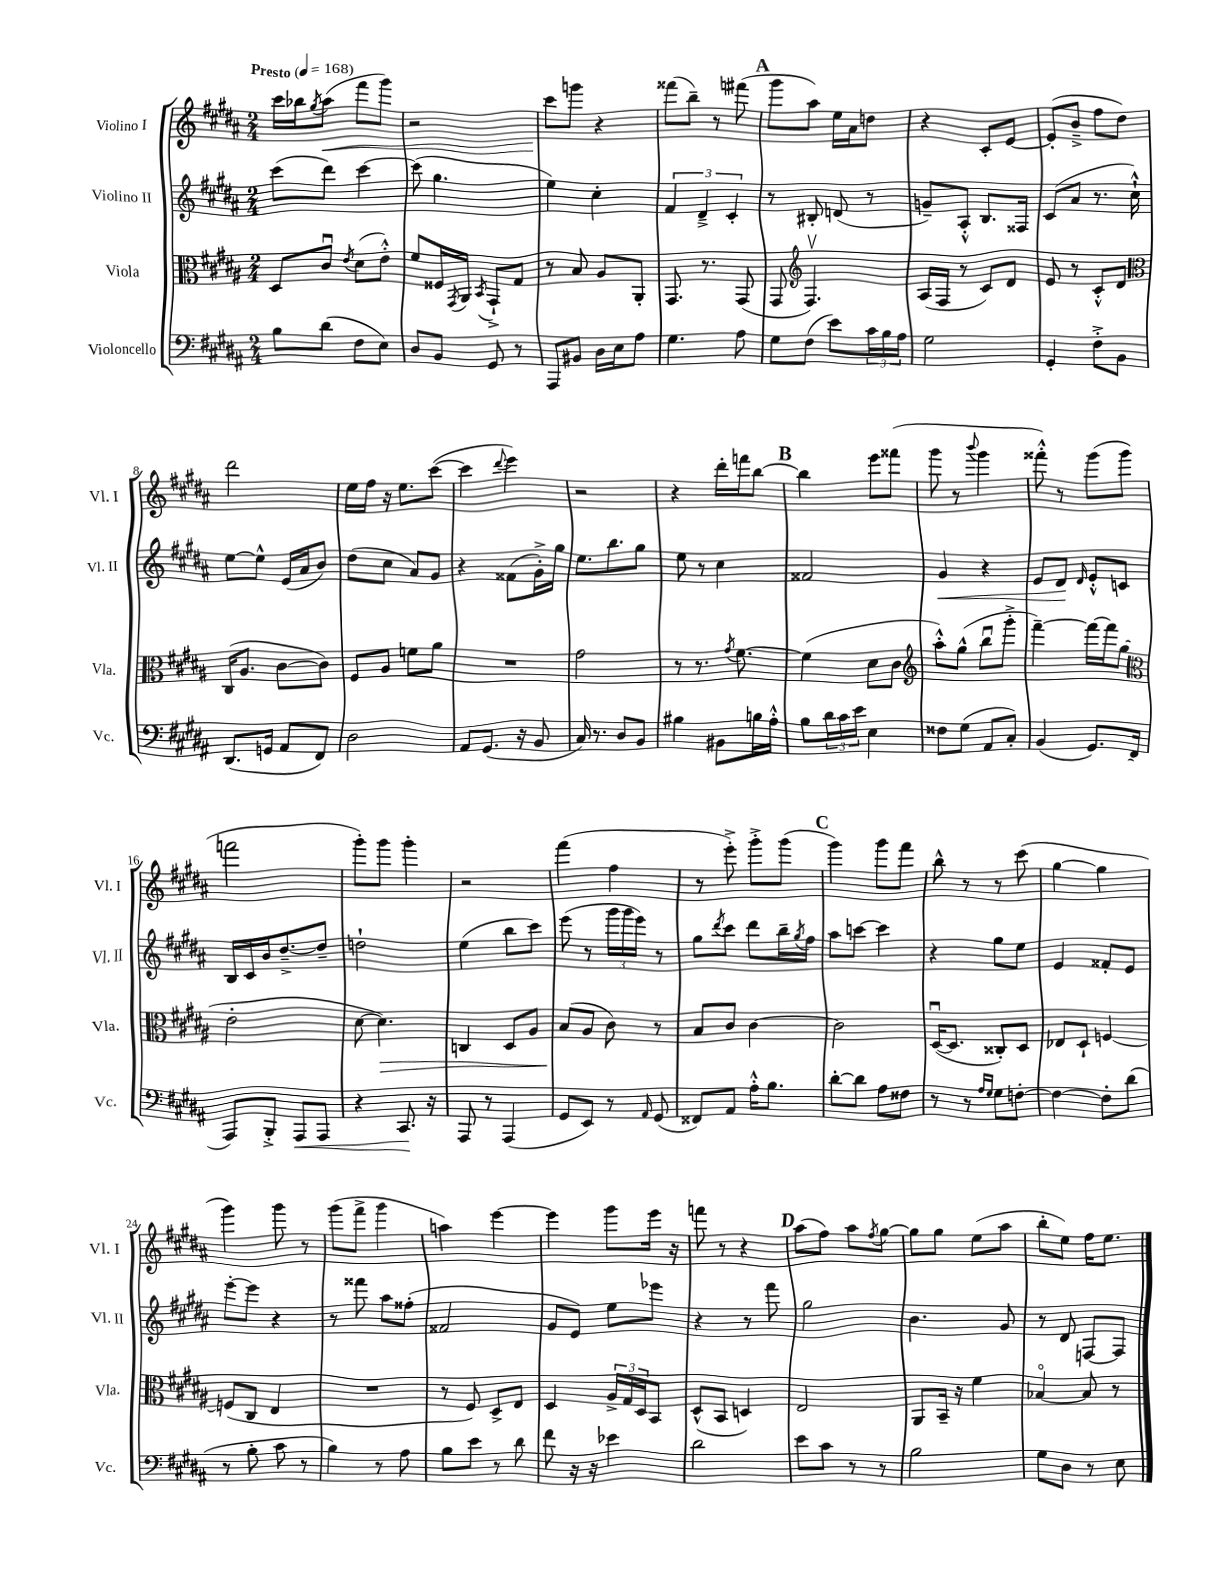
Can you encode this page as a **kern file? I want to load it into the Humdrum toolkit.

**kern	**kern	**kern	**kern
*staff4	*staff3	*staff2	*staff1
*clefF4	*clefC3	*clefG2	*clefG2
*k[f#c#g#d#a#]	*k[f#c#g#d#a#]	*k[f#c#g#d#a#]	*k[f#c#g#d#a#]
*M2/4	*M2/4	*M2/4	*M2/4
*MM168	*MM168	*MM168	*MM168
8B\L	8D#/L	(8ccc#\L	16ccc#\LL
.	.	.	16bb-\J
.	.	.	8qgg#/
(8d#\J	8c#u/J	8ddd#\J)	(8aa#\J
.	8qe/	.	.
8F#\L	(8d#\L	[4ccc#\	8fff#\L
8E\J)	8e'^^\J)	.	8ggg#\J)
=	=	=	=
8D#/L	8f#/L	(8ccc#\]	2r
8BB/J	16F##/L	4.gg#\	.
.	8qGG#/	.	.
.	16AA#/JJ	.	.
.	8qBB/	.	.
8GG#/	8GG#`^/L	.	.
8r	8G#/J	.	.
=	=	=	=
8AAA#/L	8r	4ee\)	8ccc#\L
8BB#/J	8B/	.	8ggg\J
16D#\LL	8A#/L	4cc#'\	4r
16E\J	.	.	.
8A#\J	8AA#'/J	.	.
=	=	=	=
4.G#\	8.GG#/	6f#/	(8fff##\L
.	.	.	8bb~\J)
.	.	6d#~^/	.
.	8.r	.	.
.	.	.	8r
.	.	6c#'/	.
8A#\	(8GG#/	.	(8fff#\
=	=	=	=
8G#\L	8GG#/	8r	8ggg#\L
*	*clefG2	*	*
(8F#\J	4.F#v/)	8B#'/	8aa#\J)
8e\L)	.	(8d/	16ee\LL
.	.	.	16a#\J
24c#\L	.	8r	8dd\J
24B\	.	.	.
24A#\JJ	.	.	.
=	=	=	=
2G#\	(16A#/LL	8g~/L)	4r
.	16F#/JJ	.	.
.	8r	8A#'^^/J	.
.	8c#/L)	8.B/L	8c#'/L
.	8d#/J	.	[8e/J
.	.	16F##/Jk	.
=	=	=	=
4GG#'/	8e/	(8c#/L	(8e'/]L
.	8r	8a#/J	8b~^/J
8F#'^\L	8c#'^^/L	8.r	8ff#\L
8BB\J	8d#/J	.	8dd#\J)
.	.	16cc#`^^\)	.
=	=	=	=
*	*clefC3	*	*
(8.DD#/L	(16C#/LK	[8ee\L	2ddd#\
.	8.A#/J	.	.
.	.	8ee^^\]J	.
16GG/Jk	.	.	.
8AA#/L	[8c#\L	(16e/LL	.
.	.	16a#/J	.
8FF#/J)	8c#\]J)	8b/J)	.
=	=	=	=
2D#\	8F#/L	(8dd#\L	16ee\LL
.	.	.	16ff#\JJ
.	8A#/J	8cc#\J	16r
.	.	.	8.ee\L
.	8f\L	8a#/L)	.
.	8a#\J	8g#/J	([8ccc#\J
=	=	=	=
8AA#/L	2r	4r	4ccc#\]
(8.GG#/J	.	.	.
.	.	.	8qqddd#/
.	.	(8f##\L	4eee\)
16r	.	.	.
8BB/	.	16g#'^\L)	.
.	.	16gg#\JJ	.
=	=	=	=
16C#/)	2g#\	8.ee\L	2r
8.r	.	.	.
.	.	8.bb\	.
8D#/L	.	.	.
8BB/J	.	8gg#\J	.
=	=	=	=
4B#\	8r	8ee\	4r
.	8.r	8r	.
8BB#\L	.	4cc#\	16ddd#'\LL
.	8qg#/	.	.
.	[8.f#\	.	16fff\J
16B\L	.	.	[8bb\J
16A#'^^\JJ	.	.	.
=	=	=	=
8B\L	(4f#\]	2f##/	4bb\]
24d#\L	.	.	.
24c#\	.	.	.
24e\JJ	.	.	.
4E\	8d#\L	.	8eee\L
.	8c#\J	.	(8fff##\J
=	=	=	=
*	*clefG2	*	*
8F##\L	8aa#'^^\L)	4g#/	8ggg#\
(8G#\J	(8gg#^^\J	.	8r
.	.	.	8qqbbb/
8AA#/L	8bbu\L	4r	4ggg#\
8C#'/J)	8ggg#'^\J	.	.
=	=	=	=
(4BB/	[4fff#~\)	8e/L	8fff##'^^\)
.	.	8d#/J	8r
.	.	16qqd#/	.
8.GG#/L)	16fff#\_LL	8e'^^/L	(8ggg#\L
.	16fff#\]J	.	.
.	(8gg#\J	8c/J	8ggg#\J
(16FF#/Jk	.	.	.
=	=	=	=
*	*clefC3	*	*
8AAA#/L)	2e'\	16B/LL	2fff\
.	.	16c#/	.
8BBB'^/J	.	16b/J	.
.	.	[8.dd#~^/	.
8AAA#/L	.	.	.
8AAA#/J	.	8dd#~/]J	.
=	=	=	=
4r	[8d#\	2dd`\	8ggg#'\L)
.	4.d#\])	.	8ggg#\J
8.CC#/	.	.	4ggg#'\
16r	.	.	.
=	=	=	=
8AAA#/	4C/	(4ee\	2r
8r	.	.	.
(4AAA#/	8D#/L	8bb\L	.
.	8A#/J	8ccc#\J)	.
=	=	=	=
8GG#/L	(8B/L	(8eee\	(4fff#\
8EE/J)	8A#/J	8r	.
8r	8c#\)	24ggg#\LL	4ff#\
.	.	24ggg#\	.
.	.	24eee\JJ)	.
16qqAA#/	.	.	.
(8GG#/	8r	8r	.
=	=	=	=
8FF##/L)	8B/L	8gg#\L	8r
.	.	8qddd#/	.
8AA#/J	8c#/J	8ccc#\J	8eee'^\)
16A#'^^\LK	[4c#\	8ddd#\L	8ggg#'^\L
8.B\J	.	.	.
.	.	16bb~\L	(8ggg#\J
.	.	8qgg#/	.
.	.	16ff#\JJ	.
=	=	=	=
[8d#'\L	2c#\]	8aa#\L	4ggg#\)
8d#\]J	.	[8ccc\J	.
8A#\L	.	4ccc\]	8ggg#\L
8F##\J	.	.	8fff#\J
=	=	=	=
8r	([16D#u/LK	4r	8bb^^\
.	8.D#/]J	.	.
8r	.	.	8r
16qqA#/LL	.	.	.
16qqG#/JJ	.	.	.
8G#\L	8C##'/L)	8gg#\L	8r
[8F'\J	8D#/J	8ee\J	(8ccc#\
=	=	=	=
4F\_	8E-/L	4e/	[4gg#\
.	8D#`/J	.	.
8F'\]L	[4F/	8f##'/L	4gg#\]
(8d#\J	.	8e/J	.
=	=	=	=
8r	(8F/]L	[8eee'\L	4ggg#\)
8B'\	8C#/J	8eee\]J	.
8c#\	4E/	4r	8ggg#\
8r	.	.	8r
=	=	=	=
4B\)	2r	8r	(8ggg#\L
.	.	8fff##\	8fff#^\J
8r	.	8aa#\L	4ggg#\
8A#\	.	(8ff##'\J	.
=	=	=	=
8B\L	8r	2f##/	4aa\)
8e\J	8F#/)	.	.
8r	8D#^/L	.	[4eee\
8d#\	8E/J	.	.
=	=	=	=
8f#\	4D#/	8g#/L	4eee\]
16r	.	8e/J)	.
16r	.	.	.
4e-\	24A#^/LL	8ee\L	8ggg#\L
.	24G#/	.	.
.	24D#/J	.	.
.	8BB/J	8eee-\J	16eee\Jk
.	.	.	16r
=	=	=	=
2d#\	(8D#^^/L	4r	8fff\
.	8BB/J	.	8r
.	4D/)	8r	4r
.	.	8fff#\	.
=	=	=	=
8e\L	2E/	2gg#\	(8aa#\L
8c#\J	.	.	8ff#\J)
8r	.	.	8aa#\L
.	.	.	8qff#/
8r	.	.	[8gg#\J
=	=	=	=
2B\	8AA#/L	4.b\	8gg#\]L
.	16BB~/Jk	.	8gg#\J
.	16r	.	.
.	4f#\	.	(8ee\L
.	.	8g#/	8aa#\J
=	=	=	=
8G#\L	[4B-o/	8r	8bb'\L
8D#\J	.	8d#/	8ee\J)
8r	8B-/]	[8F/L	16ff#\LK
.	.	.	8.ee\J
8E\	8r	8F/]J	.
==	==	==	==
*-	*-	*-	*-
